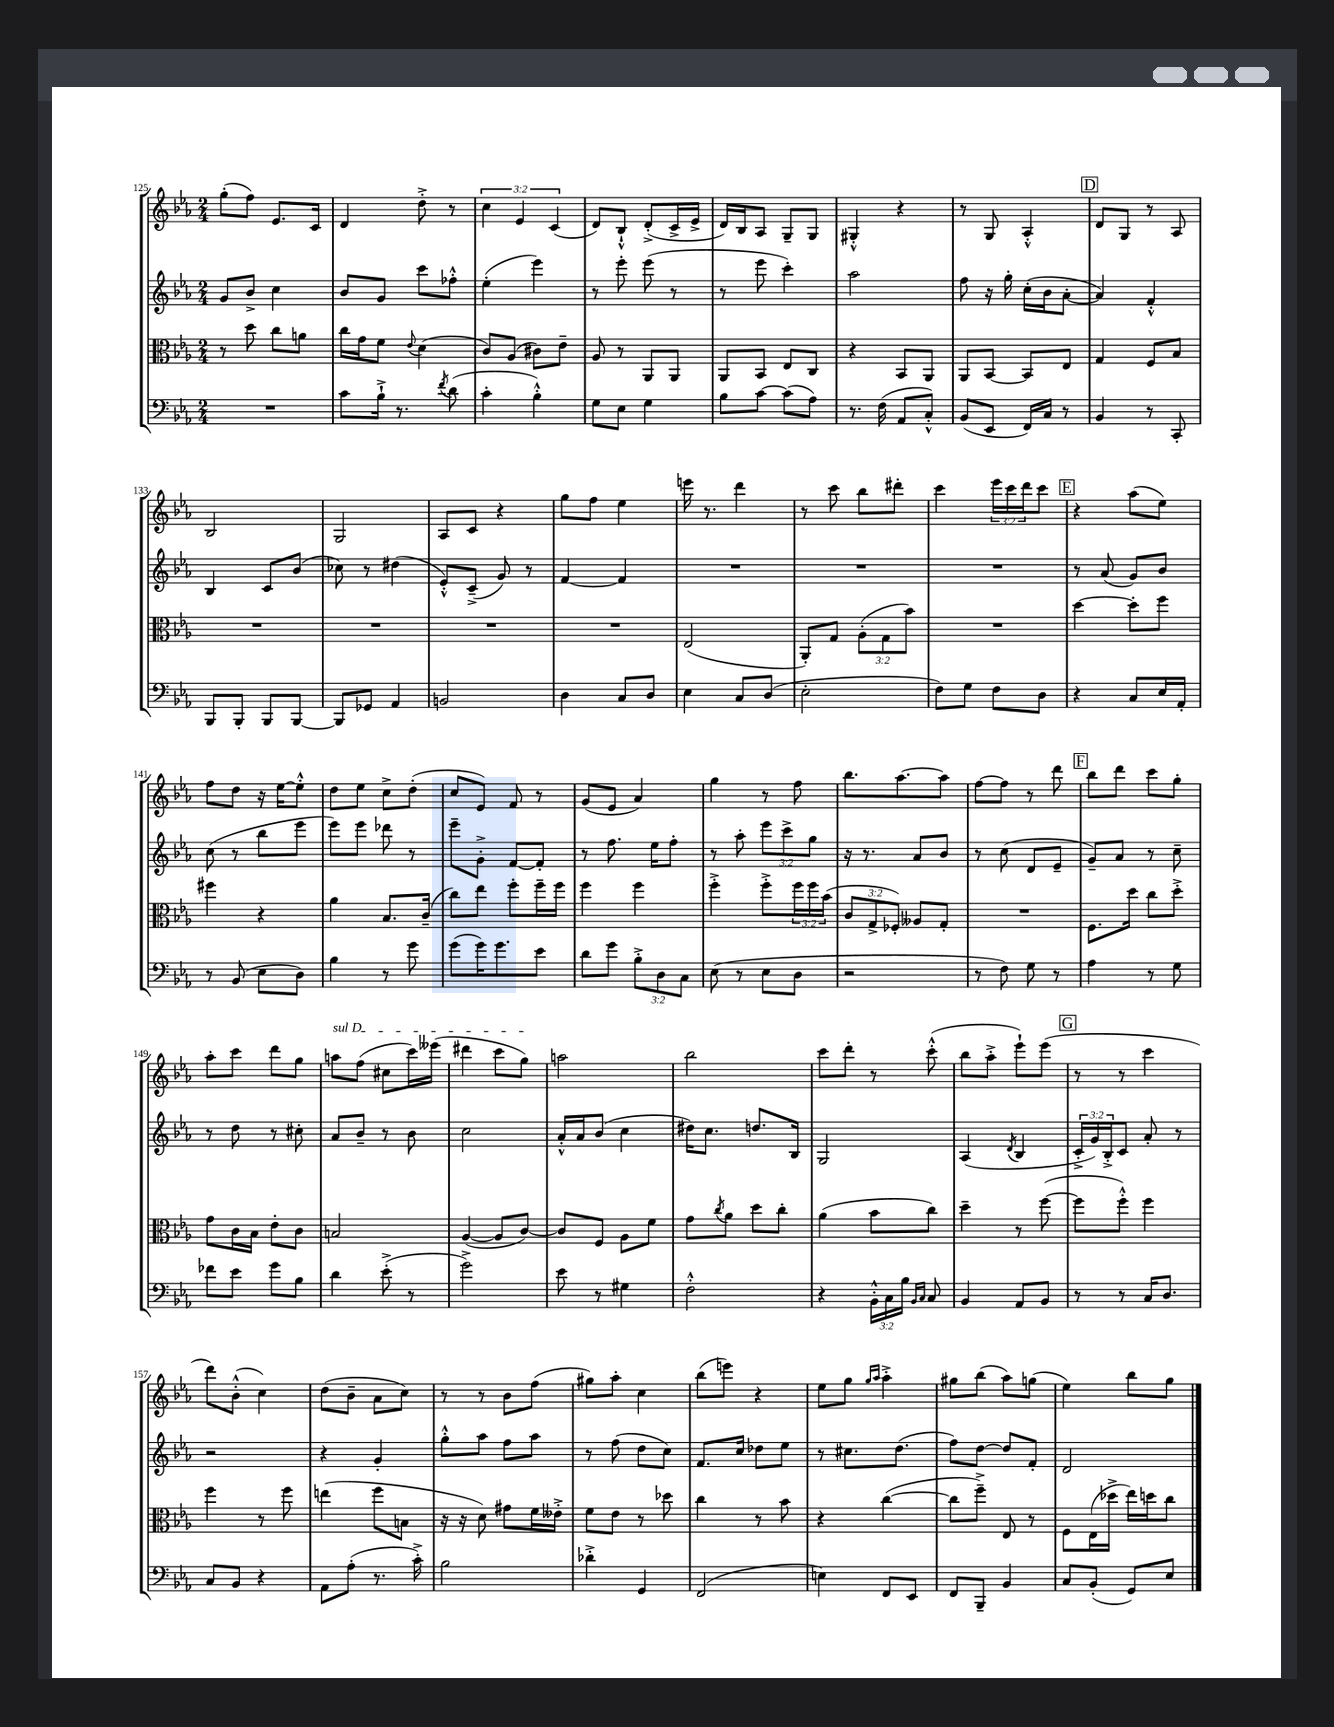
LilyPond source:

<<
\new StaffGroup <<
\new Staff = "s0" {
    \clef treble \key ees \major \numericTimeSignature \time 2/4 \override Staff.TupletNumber.text = #tuplet-number::calc-fraction-text
    g''8-.( f''8) ees'8. c'16 |
    d'4 d''8-.-> r8 |
    \tuplet 3/2 { c''4 ees'4 c'4( } |
    d'8) bes8-!-^ d'8-.->( c'16-> ees'16-> |
    d'16) bes16 aes8 g8-- g8 |
    gis4-.-^ r4 |
    r8 g8 aes4-.-^ |
    \mark \markup { \box "D" } d'8 g8 r8 aes8 |
    bes2 |
    g2 |
    aes8 c'8 r4 |
    g''8 f''8 ees''4 |
    e'''16 r8. d'''4 |
    r8 c'''8 bes''8 dis'''8-. |
    c'''4 \tuplet 3/2 { ees'''16 c'''16 d'''16 } c'''8 |
    \mark \markup { \box "E" } r4 aes''8( ees''8) |
    f''8 d''8 r16 ees''16~ ees''8-.-^ |
    d''8 ees''8 c''8-> d''8-.( |
    c''8 ees'8) f'8 r8 |
    g'8( ees'8 aes'4) |
    g''4 r8 f''8 |
    bes''8. aes''8.~ aes''8 |
    f''8~ f''8 r8 d'''8 |
    \mark \markup { \box "F" } bes''8 d'''8 c'''8 g''8-. |
    aes''8-. c'''8 d'''8 g''8 |
    \once \override TextSpanner.bound-details.left.text = \markup { \italic "sul D" } a''8\startTextSpan f''8( cis''8 c'''16) eeses'''16( |
    dis'''4 c'''8 g''8\stopTextSpan) |
    a''2 |
    bes''2 |
    c'''8 d'''8-. r8 c'''8-.-^( |
    bes''8 aes''8-.-> ees'''8-!) ees'''8( |
    \mark \markup { \box "G" } r8 r8 c'''4 |
    d'''8) bes'8-.-^( c''4) |
    d''8( bes'8-- aes'8 c''8) |
    r8 r8 bes'8 f''8( |
    gis''8) aes''8-. c''4 |
    bes''8( e'''8) r4 |
    ees''8 g''8 \grace { g''16 aes''16 } aes''4-.-> |
    gis''8 bes''8( aes''8) g''8( |
    ees''4) bes''8 g''8 \bar "|." |
}
\new Staff = "s1" {
    \clef treble \key ees \major \numericTimeSignature \time 2/4 \override Staff.TupletNumber.text = #tuplet-number::calc-fraction-text
    g'8 bes'8-> c''4 |
    bes'8 g'8 c'''8 fes''8-.-^ |
    ees''4-.( ees'''4) |
    r8 ees'''8-. ees'''8( r8 |
    r8 ees'''8 c'''4-.) |
    aes''2 |
    f''8 r16 g''16-. c''16-.( bes'16 aes'8~-. |
    \mark \markup { \box "D" } aes'4) f'4-.-^ |
    bes4 c'8 bes'8( |
    ces''8) r8 dis''4( |
    ees'8-.-^) c'8--->( g'8) r8 |
    f'4~ f'4 |
    R2 |
    R2 |
    R2 |
    \mark \markup { \box "E" } r8 aes'8( g'8) bes'8 |
    c''8( r8 bes''8 ees'''8 |
    ees'''8) ees'''8 des'''8 r8 |
    ees'''8-- g'8-.-> f'8~ f'8-. |
    r8 f''8. ees''16 f''8-. |
    r8 aes''8-. \tuplet 3/2 { ees'''8 c'''8-> g''8 } |
    r16 r8. aes'8 bes'8 |
    r8 c''8( d'8 ees'8-- |
    \mark \markup { \box "F" } g'8--) aes'8 r8 c''8-- |
    r8 d''8 r8 cis''8-. |
    aes'8 bes'8-- r8 bes'8 |
    c''2 |
    aes'16-.-^ aes'16 bes'8( c''4 |
    dis''16) c''8. d''8. bes16 |
    g2 |
    aes4( \acciaccatura { d'8 } bes4 |
    \mark \markup { \box "G" } \tuplet 3/2 { c'16-.-> g'16) bes16-.-> } c'8 aes'8-. r8 |
    r2 |
    r4 g'4-. |
    g''8-.-^ aes''8 f''8 aes''8 |
    r8 f''8( d''8 c''8) |
    f'8. c''16 des''8 ees''8 |
    r8 cis''8. d''8.( |
    f''8) d''8~ d''8 f'8-. |
    d'2 \bar "|." |
}
\new Staff = "s2" {
    \clef alto \key ees \major \numericTimeSignature \time 2/4 \override Staff.TupletNumber.text = #tuplet-number::calc-fraction-text
    r8 d''8 c''8 a'8 |
    c''16 g'16 f'8 \appoggiatura { ees'8 } d'4( |
    c'8) aes8( cis'8) ees'8-- |
    aes8 r8 aes,8 aes,8 |
    aes,8 bes,8 ees8 c8 |
    r4 bes,8 aes,8 |
    aes,8 bes,8~ bes,8 ees8 |
    \mark \markup { \box "D" } g4 f8 bes8 |
    R2 |
    R2 |
    R2 |
    R2 |
    ees2( |
    aes,8-.) g8 \tuplet 3/2 { aes8-.( g8 bes'8) } |
    R2 |
    \mark \markup { \box "E" } d''4~ d''8-. f''8 |
    fis''4 r4 |
    aes'4 bes8. c'16--( |
    c''8) ees''8 f''8-. f''16-- f''16 |
    f''4 f''4 |
    f''4-.-> f''8-.-> \tuplet 3/2 { f''16 f''16 bes'16( } |
    \tuplet 3/2 { c'8 g8-> fes8-.) } aeses8 g8-. |
    R2 |
    \mark \markup { \box "F" } f8. d''16 c''8 d''8-.-> |
    g'8 c'16 bes16 ees'8-. c'8 |
    b2 |
    aes4~( aes8 c'8~) |
    c'8 f8 aes8 f'8 |
    g'8 \acciaccatura { c''8 } aes'8 d''8 c''8-. |
    aes'4( bes'8 c''8) |
    d''4-- r8 f''8~( |
    \mark \markup { \box "G" } f''8 f''8-.-^) f''4 |
    f''4 r8 f''8 |
    e''4( f''8 b8 |
    r16 r16 d'8) gis'8 f'16 eeses'16-.-> |
    f'8 ees'8 r8 des''8 |
    c''4 r8 bes'8 |
    r4 c''4~( |
    c''8 f''8--->) ees8 r8 |
    f8 ees16( des''16-> ees''16) d''16 c''8 \bar "|." |
}
\new Staff = "s3" {
    \clef bass \key ees \major \numericTimeSignature \time 2/4 \override Staff.TupletNumber.text = #tuplet-number::calc-fraction-text
    R2 |
    c'8 bes16-!-> r8. \acciaccatura { f'8 } d'8( |
    c'4-. bes4-.-^) |
    g8 ees8 g4 |
    bes8 c'8~ c'8( aes8) |
    r8. f16( aes,8 c8-.-^) |
    bes,8( ees,8 f,16) c16 r8 |
    \mark \markup { \box "D" } bes,4 r8 c,8-. |
    bes,,8 bes,,8-. bes,,8 bes,,8~ |
    bes,,8 ges,8 aes,4 |
    b,2 |
    d4 c8 d8 |
    ees4 c8 d8( |
    ees2-. |
    f8) g8 f8 d8 |
    \mark \markup { \box "E" } r4 c8 ees16 aes,16-. |
    r8 bes,8( ees8 d8) |
    bes4 r8 g'8 |
    g'8( g'16) g'8. ees'8 |
    d'8 g'8 \tuplet 3/2 { bes8-.-> d8 c8 } |
    ees8( r8 ees8 d8 |
    r2 |
    r8 f8) g8 r8 |
    \mark \markup { \box "F" } aes4 r8 g8 |
    fes'8 ees'8 g'8 bes8 |
    d'4 ees'8-.->( r8 |
    g'2->) |
    ees'8 r8 gis4 |
    f2-.-^ |
    r4 \tuplet 3/2 { bes,16-.-^ c16 bes16 } \grace { bes,16 c16 } c8 |
    bes,4 aes,8 bes,8 |
    \mark \markup { \box "G" } r8 r8 c16 d8. |
    c8 bes,8 r4 |
    aes,8 aes8-.( r8. c'16-.->) |
    bes2 |
    des'4-.-> g,4 |
    f,2( |
    e4) f,8 ees,8 |
    f,8 bes,,8-- bes,4 |
    c8 bes,8-.( g,8) ees8 \bar "|." |
}
>>
>>
\layout { \context { \Score currentBarNumber = #125 } }
